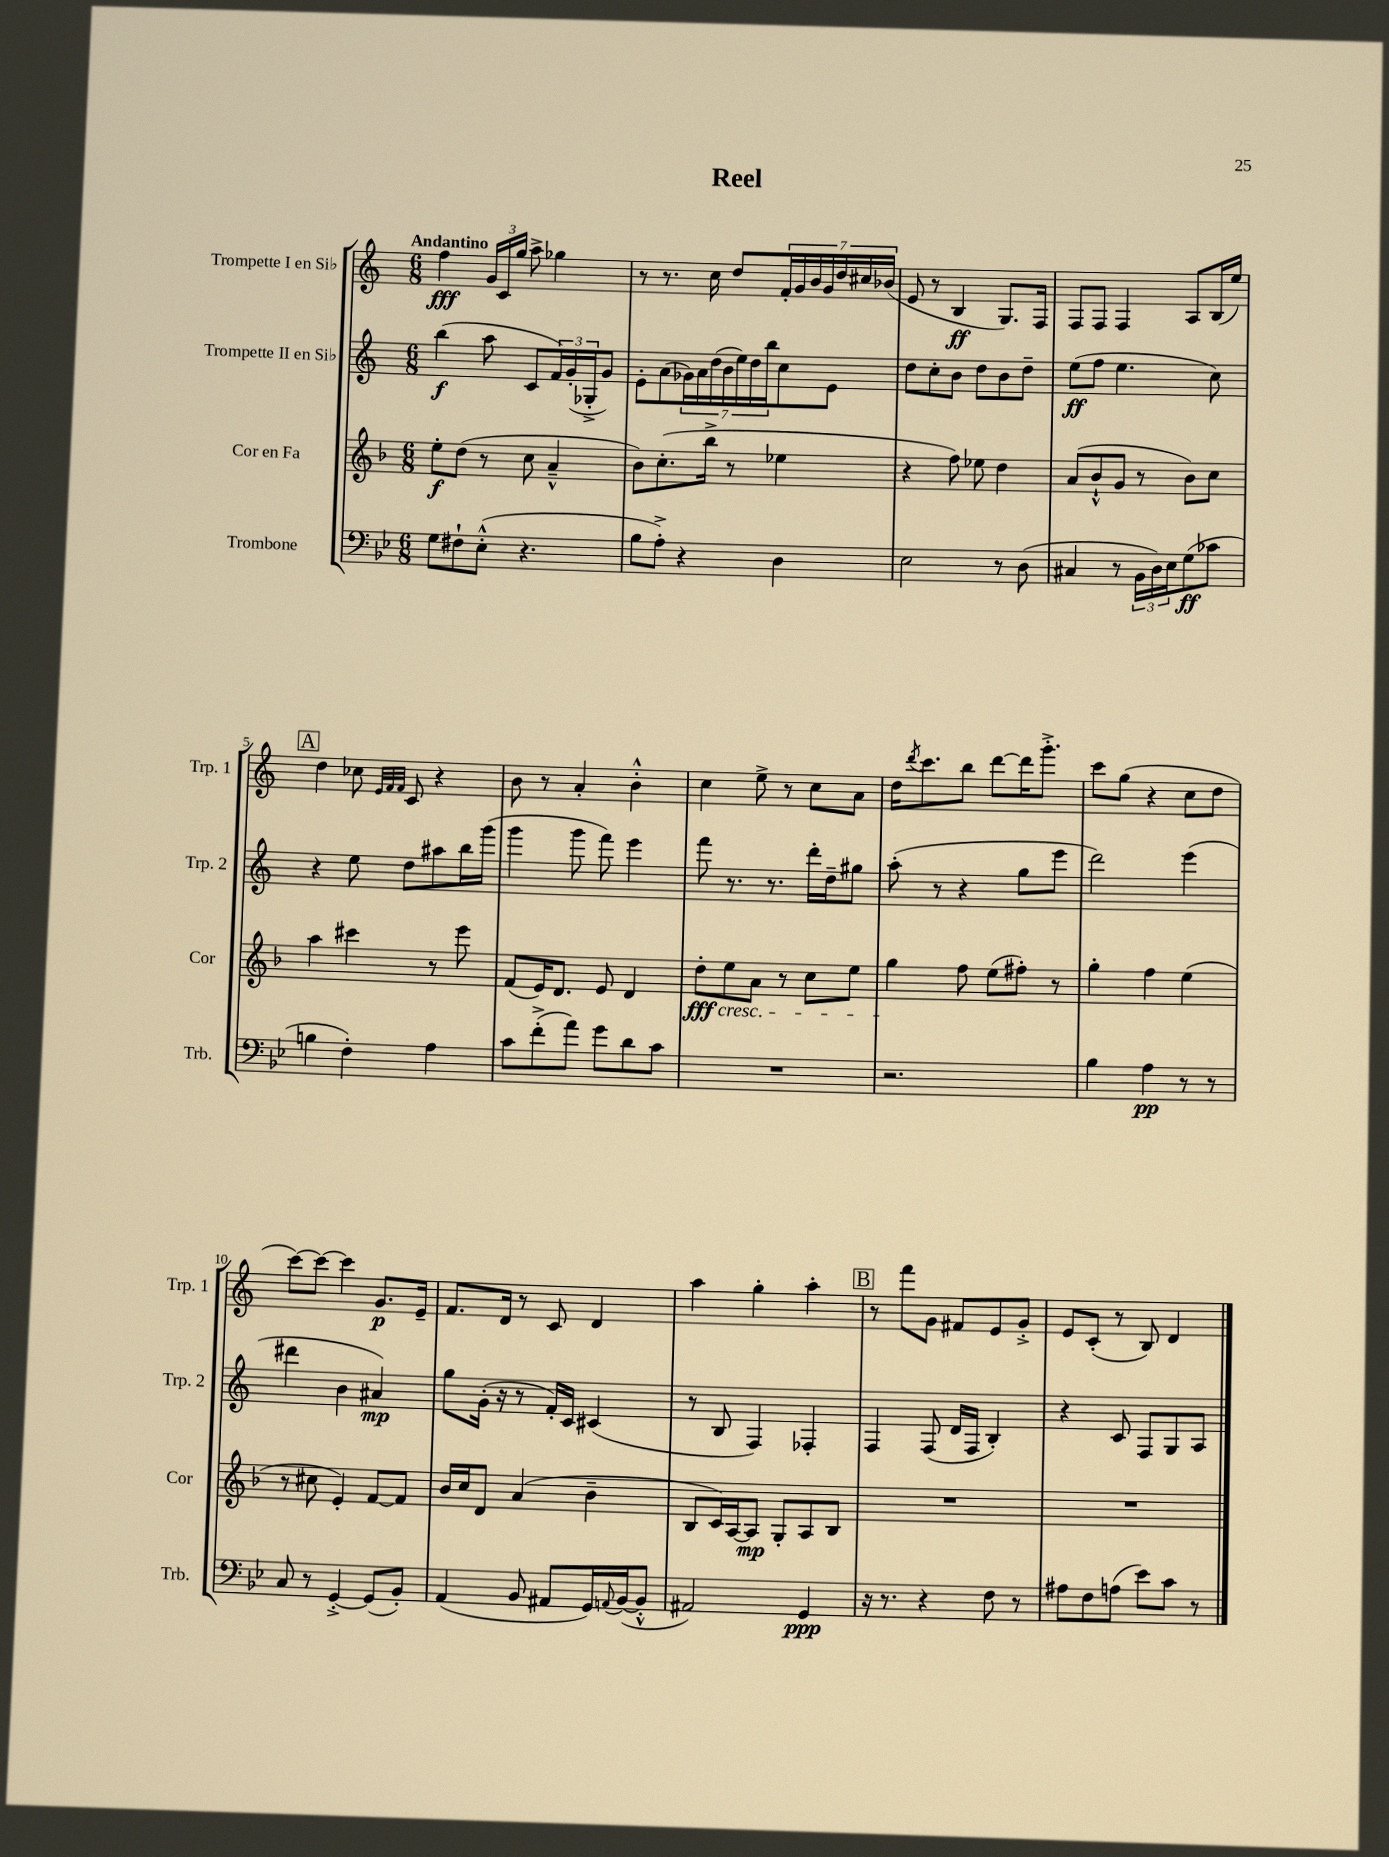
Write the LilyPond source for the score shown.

\header { title = "Reel" }
<<
\new StaffGroup <<
\new Staff = "s0" \with { instrumentName = "Trompette I en Sib" shortInstrumentName = "Trp. 1" } {
    \clef treble \key c \major \numericTimeSignature \time 6/8 \tempo "Andantino"
    f''4\fff \tuplet 3/2 { g'16 c'16 g''16 } a''8-> ges''4 |
    r8 r8. c''16 d''8 \tuplet 7/4 { f'16-. g'16 b'16 g'16 d''16 cis''16 bes'16( } |
    e'8 r8 b4\ff g8.) f16 |
    f8 f8 f4 a8 b16( e''16) |
    \mark \markup { \box "A" } d''4 ces''8 \grace { e'32 f'32 f'32 } c'8 r4 |
    b'8 r8 a'4-. b'4-.-^ |
    c''4 e''8-> r8 c''8 a'8 |
    d''16 \acciaccatura { d'''8 } c'''8. b''8 d'''8~ d'''16 g'''8.-.-> |
    c'''8 g''8( r4 c''8 d''8 |
    c'''8~) c'''8~ c'''4 g'8.\p e'16-- |
    f'8. d'16 r8 c'8 d'4 |
    a''4 g''4-. a''4-. |
    \mark \markup { \box "B" } r8 f'''8 g'8 fis'8 e'8 g'8-.-> |
    e'8 c'8-.( r8 b8) d'4 \bar "|." |
}
\new Staff = "s1" \with { instrumentName = "Trompette II en Sib" shortInstrumentName = "Trp. 2" } {
    \clef treble \key c \major \numericTimeSignature \time 6/8
    b''4\f( a''8 c'8 \tuplet 3/2 { f'16) g'16-.( ges16-.-> } g'8) |
    e'8-. a'8( \tuplet 7/4 { ges'16) a'16 d''16( b'16 e''16) d''16 b''16 } c''8 e'8 |
    d''8 c''8-. b'8 d''8 b'8 d''8-- |
    e''8\ff( f''8 e''4. c''8) |
    \mark \markup { \box "A" } r4 e''8 d''8 ais''8 b''16 g'''16( |
    g'''4 g'''8 f'''8) e'''4 |
    f'''8 r8. r8. d'''16-. d''16-- gis''8 |
    a''8-.( r8 r4 g''8 e'''8 |
    d'''2) e'''4( |
    dis'''4 b'4 ais'4\mp) |
    g''8 g'16-.( r16 r8 f'16-.) c'16 cis'4( |
    r8 b8 f4) fes4-. |
    \mark \markup { \box "B" } f4 f8( d'16 f16 b4-.) |
    r4 c'8 f8 g8 a8 \bar "|." |
}
\new Staff = "s2" \with { instrumentName = "Cor en Fa" shortInstrumentName = "Cor" } {
    \clef treble \key f \major \numericTimeSignature \time 6/8
    e''8-.\f d''8( r8 c''8 a'4---^ |
    bes'8) c''8.-.( bes''16-> r8 ees''4 |
    r4 f''8) ees''8 d''4 |
    a'8( bes'8-!-^ g'8 r8 bes'8) c''8 |
    \mark \markup { \box "A" } a''4 cis'''4 r8 e'''8 |
    f'8( e'16) d'8. e'8 d'4 |
    d''8-.\fff\cresc e''8 a'8 r8 c''8 e''8 |
    g''4\! f''8 e''8( fis''8-.) r8 |
    g''4-. f''4 e''4( |
    r8 cis''8 e'4-.) f'8~ f'8 |
    bes'16 c''16 d'8 a'4( bes'4-- |
    bes8 c'16) a16~ a8\mp g8-. a8 bes8 |
    \mark \markup { \box "B" } R2. |
    R2. \bar "|." |
}
\new Staff = "s3" \with { instrumentName = "Trombone" shortInstrumentName = "Trb." } {
    \clef bass \key bes \major \numericTimeSignature \time 6/8
    g8 fis8-! ees8-.-^( r4. |
    bes8 a8-.->) r4 d4 |
    ees2 r8 d8( |
    cis4 r8 \tuplet 3/2 { bes,16 d16) ees16 } g8\ff( ces'8 |
    \mark \markup { \box "A" } b4 f4-.) a4 |
    c'8 f'8-.->( a'8) g'8 d'8 c'8 |
    R2. |
    r2. |
    bes4 a4\pp r8 r8 |
    c8 r8 g,4~-.-> g,8( bes,8-.) |
    a,4( bes,8 ais,8 g,16) \appoggiatura { a,8 } bes,16~( bes,8-.-^ |
    ais,2) g,4\ppp |
    \mark \markup { \box "B" } r16 r8. r4 f8 r8 |
    ais8 f8 a8( ees'8) c'8 r8 \bar "|." |
}
>>
>>
